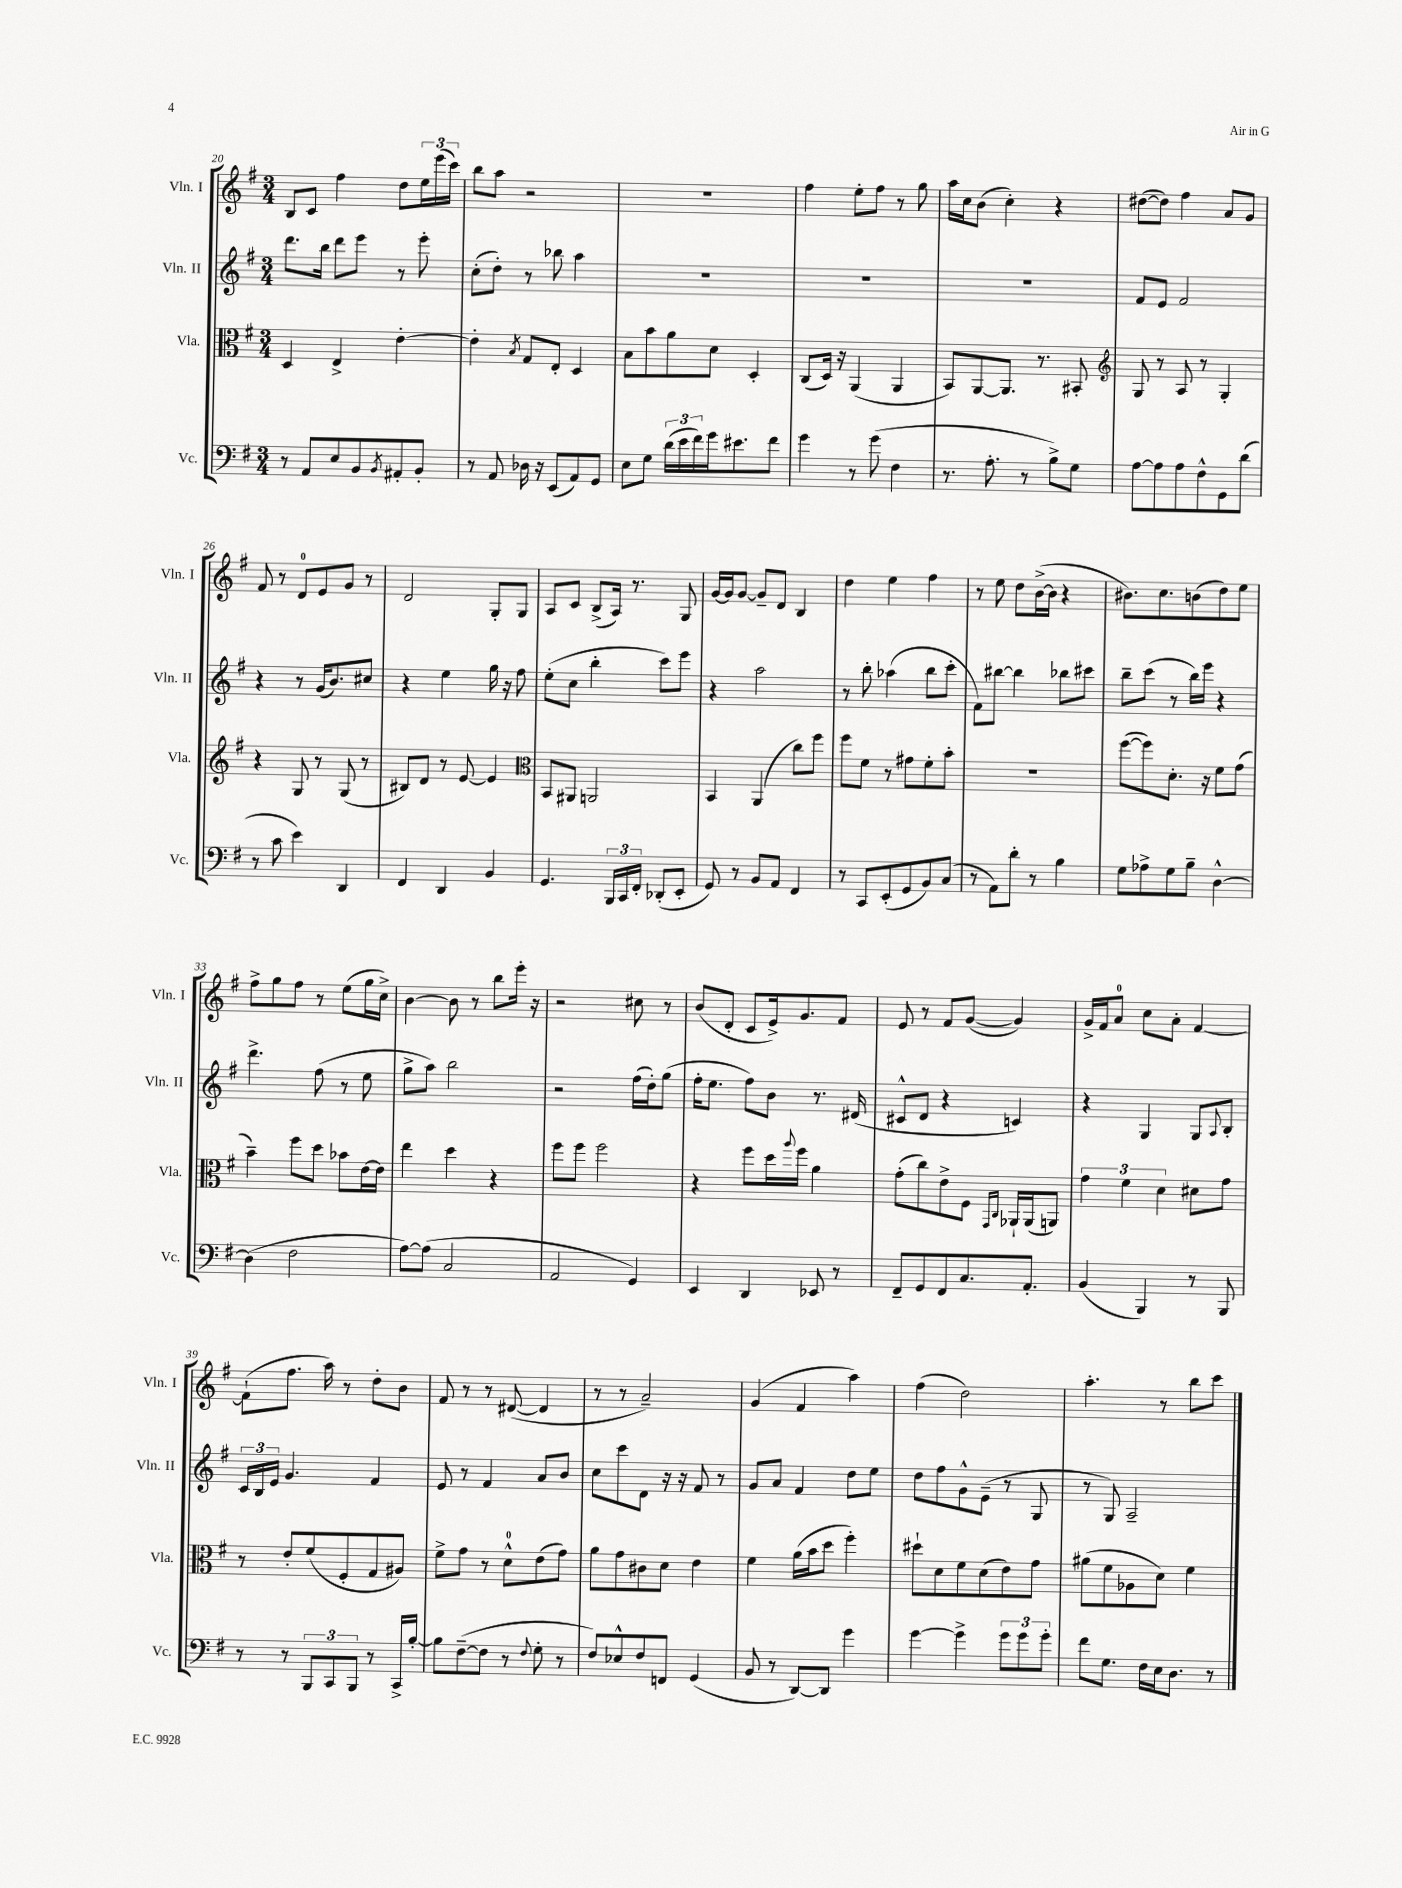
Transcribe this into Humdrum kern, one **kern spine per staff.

**kern	**kern	**kern	**kern
*part4	*part3	*part2	*part1
*staff4	*staff3	*staff2	*staff1
*I"Vc.	*I"Vla.	*I"Vln. II	*I"Vln. I
*I'Vc.	*I'Vla.	*I'Vln. II	*I'Vln. I
*clefF4	*clefC3	*clefG2	*clefG2
*k[f#]	*k[f#]	*k[f#]	*k[f#]
*M3/4	*M3/4	*M3/4	*M3/4
=20	=20	=20	=20
8r	4D/	8.ddd\L	8B/L
8AA/L	.	.	8c/J
.	.	16bb\Jk	.
8E/	4E^/	8ddd\L	4ff#\
8BB/	.	8eee\J	.
8qBB/	.	.	.
8AA#X'/	[4e'\	8r	8dd\L
8BB'/J	.	8eee'\	24ee\L
.	.	.	(24eee\
.	.	.	24ccc\JJ)
=21	=21	=21	=21
8r	4e'\]	(8cc'\L	8bb\L
8AA/	.	8dd'\J)	8aa\J
.	8qB/	.	.
16D-X\	8G/L	8r	2r
16r	.	.	.
(8EE/L	8E'/J	8bb-X\	.
8AA/)	4D/	4aa\	.
8GG/J	.	.	.
=22	=22	=22	=22
8E\L	8B\L	2.r	2.r
8G\J	8b\	.	.
(24d\LL	8a\	.	.
24e\	.	.	.
24f#\)	.	.	.
16g\J	8d\J	.	.
8.e#X\	.	.	.
.	4D'/	.	.
8f#\J	.	.	.
=23	=23	=23	=23
4g\	(8C/L	2.r	4ff#\
.	16D/Jk)	.	.
.	16r	.	.
8r	(4AA/	.	8ee'\L
(8g\	.	.	8ff#\J
4F#\	4AA/	.	8r
.	.	.	8gg\
=24	=24	=24	=24
8.r	8BB/L)	2.r	16aa\LL
.	.	.	16cc\J
.	[8AA/	.	(8b\J
8.A'\	.	.	.
.	8.AA/J]	.	4cc'\)
8r	.	.	.
.	8.r	.	.
8B^\L)	.	.	4r
8G\J	8BB#X'/	.	.
=25	=25	=25	=25
*	*clefG2	*	*
[8A\L	8G/	8f#/L	([8dd#X\L
8A\]	8r	8e/J	8dd#\J])
8A\	8A/	2f#/	4ff#\
8F#^^\	8r	.	.
8GG\	4G'/	.	8a/L
(8d\J	.	.	8g/J
!!LO:LB:g=z
=26	=26	=26	=26
8r	4r	4r	8f#/
8c\	.	.	8r
4e\)	8G/	8r	8d/L
.	8r	(16g/KL	8e/
.	.	8.b/)	.
4DD/	(8G/	.	8g/J
.	8r	8cc#X/J	8r
=27	=27	=27	=27
4FF#/	8B#X/L)	4r	2d/
.	8d/J	.	.
4DD/	8r	4ee\	.
.	[8e/	.	.
4BB/	4e/]	16gg\	8G'/L
.	.	16r	.
.	.	8ff#\	8G/J
=28	=28	=28	=28
*	*clefC3	*	*
4.GG/	8BB/L	(8ee'\L	8A/L
.	8AA#X/J	8cc\J	8c/J
.	2AAn/	4bb'\	(8B^/L
24BBB/LL	.	.	16A/Jk)
24CC/	.	.	.
.	.	.	8.r
24FF#'/JJ	.	.	.
(8DD-X'/L	.	8ccc\L)	.
8EE'/J	.	8eee\J	8G/
=29	=29	=29	=29
8GG/)	4BB/	4r	[16g/LL
.	.	.	16g/J]
8r	.	.	[8g/J
8BB/L	(4AA/	2aa\	8g~/L]
8AA/J	.	.	8d/J
4FF#/	8cc\L)	.	4B/
.	8ff#\J	.	.
=30	=30	=30	=30
8r	8ff#\L	8r	4dd\
8CC/L	8f#\J	8bb'\	.
(8EE'/	8r	(4aa-X\	4ee\
8GG/	8g#X\L	.	.
8BB/)	8f#'\	8bb\L	4ff#\
(8C/J	8b'\J	8ccc'\J	.
=31	=31	=31	=31
8r	2.r	8f#\L)	8r
8AA\L)	.	[8bb#X\J	8ee\
8d'\J	.	4bb#\]	8dd\L
8r	.	.	([16b^\L
.	.	.	16b\JJ]
4B\	.	8bb-X\L	4r
.	.	8ccc#X\J	.
=32	=32	=32	=32
8G\L	([8ff#\L	8bb~\L	8.b#X\L)
8A-X^\	8ff#\])	(8ccc\J	.
.	.	.	8.cc\
8G\	8.d'\J	8r	.
8B~\J	.	16bb\LL)	(8bn\
.	16r	16eee\JJ	.
[4D^^\	8f#\L	4r	8dd\)
.	(8g\J	.	8ee\J
!!LO:LB:g=z
=33	=33	=33	=33
(4D\]	4b~\)	4.ddd^\	8ff#^\L
.	.	.	8gg\
2F#\	8ff#\L	.	8ff#\J
.	8dd\J	(8ff#\	8r
.	8b-X\L	8r	(8ee\L
.	[16e\L	8ee\	16gg\L
.	16e\JJ]	.	16cc^\JJ)
=34	=34	=34	=34
[8A\L)	4ee\	8gg^\L	[4b\
(8A\J]	.	8aa\J)	.
2C/	4dd\	2bb\	8b\]
.	.	.	8r
.	4r	.	8bb\L
.	.	.	16eee'\Jk
.	.	.	16r
=35	=35	=35	=35
2AA/	8ff#\L	2r	2r
.	8ff#\J	.	.
.	2ff#\	.	.
4GG/)	.	(16ff#\LL	8cc#X\
.	.	16dd'\J)	.
.	.	(8gg\J	8r
=36	=36	=36	=36
4EE/	4r	16ff#'\KL	(8b/L
.	.	8.ee\J	.
.	.	.	8d'/J
4DD/	8ff#\L	8ff#\L)	8c/L
.	16dd\L	8b\J	16e^/k)
.	8qqaa/	.	.
.	16ff#\JJ	.	8.g/
8EE-X/	4a\	8.r	.
8r	.	.	8f#/J
.	.	(16d#X/	.
=37	=37	=37	=37
8FF#~/L	(8g'\L	8c#X^^/L	8e/
8GG/	8cc\)	8d/J	8r
8FF#/	8e^\	4r	8f#/L
8.C/	8F#\J	.	([8g/J
.	16qqGG/LL	.	.
.	16qqC/JJ	.	.
.	16AA-X`/LL	4cn/)	4g/])
8.AA'/J	(16AA-/J	.	.
.	8AAn/J)	.	.
=38	=38	=38	=38
(4BB/	6g\	4r	16g^/LL
.	.	.	16f#/J
.	.	.	8a/J
.	6f#\	.	.
4BBB/)	.	4G/	8cc\L
.	6d\	.	.
.	.	.	8a'\J
8r	8d#X\L	8G/L	[4f#/
.	.	8qqA/	.
8BBB/	8g\J	8B'/J	.
!!LO:LB:g=z
=39	=39	=39	=39
8r	8r	24c/LL	(8f#`\L]
.	.	24B/	.
.	.	24e/JJ	.
8r	8e'/L	4.g/	8.ff#\J
12BBB/L	(8f#/	.	.
.	.	.	16aa\)
12CC/	.	.	.
.	8F#'/	.	8r
12BBB/J	.	.	.
8r	8G/	4f#/	8dd'\L
16CC^/LL	8A#X/J)	.	8b\J
[16B'/JJ	.	.	.
=40	=40	=40	=40
8B\L]	8f#^\L	8e/	8f#/
([8F#~\	8g\J	8r	8r
8F#\J]	8r	4f#/	8r
8r	8d^^\L	.	([8d#X/
8qqF#/	.	.	.
8G'\	(8e\	8a/L	4d#/]
8r	8g\J)	8b/J	.
=41	=41	=41	=41
8F#/L)	8a\L	8cc\L	8r
8E-X^^/	8g\	8ccc\	8r
8F#/	8c#X\	8d\J	2a~/)
8FFn/J	8d\J	16r	.
.	.	16r	.
(4GG/	4e\	8f#/	.
.	.	8r	.
=42	=42	=42	=42
8BB/	4f#\	8g/L	(4g/
8r	.	8a/J	.
[8DD/L)	(16a\LL	4f#/	4f#/
.	16b\J	.	.
8DD/J]	8dd\J	.	.
4g\	4ff#'\)	8dd\L	4aa\)
.	.	8ee\J	.
=43	=43	=43	=43
[4g\	8dd#X`\L	8dd\L	(4ff#\
.	8d\	8ff#\	.
4g^\]	8f#\	8g^^\	2dd\)
.	(8d\	(8e~\J	.
12g\L	8e\)	8r	.
12g\	.	.	.
.	8g\J	8G/	.
12g'\J	.	.	.
=44	=44	=44	=44
8f#\L	(8a#X\L	8r	4.aa'\
8.G\J	8f#\	8G/)	.
.	8A-X\	2A~/	.
16F#\LL	.	.	.
16E\J	8d\J)	.	8r
8.D\J	.	.	.
.	4f#\	.	8bb\L
8r	.	.	8ccc\J
==	==	==	==
*-	*-	*-	*-
